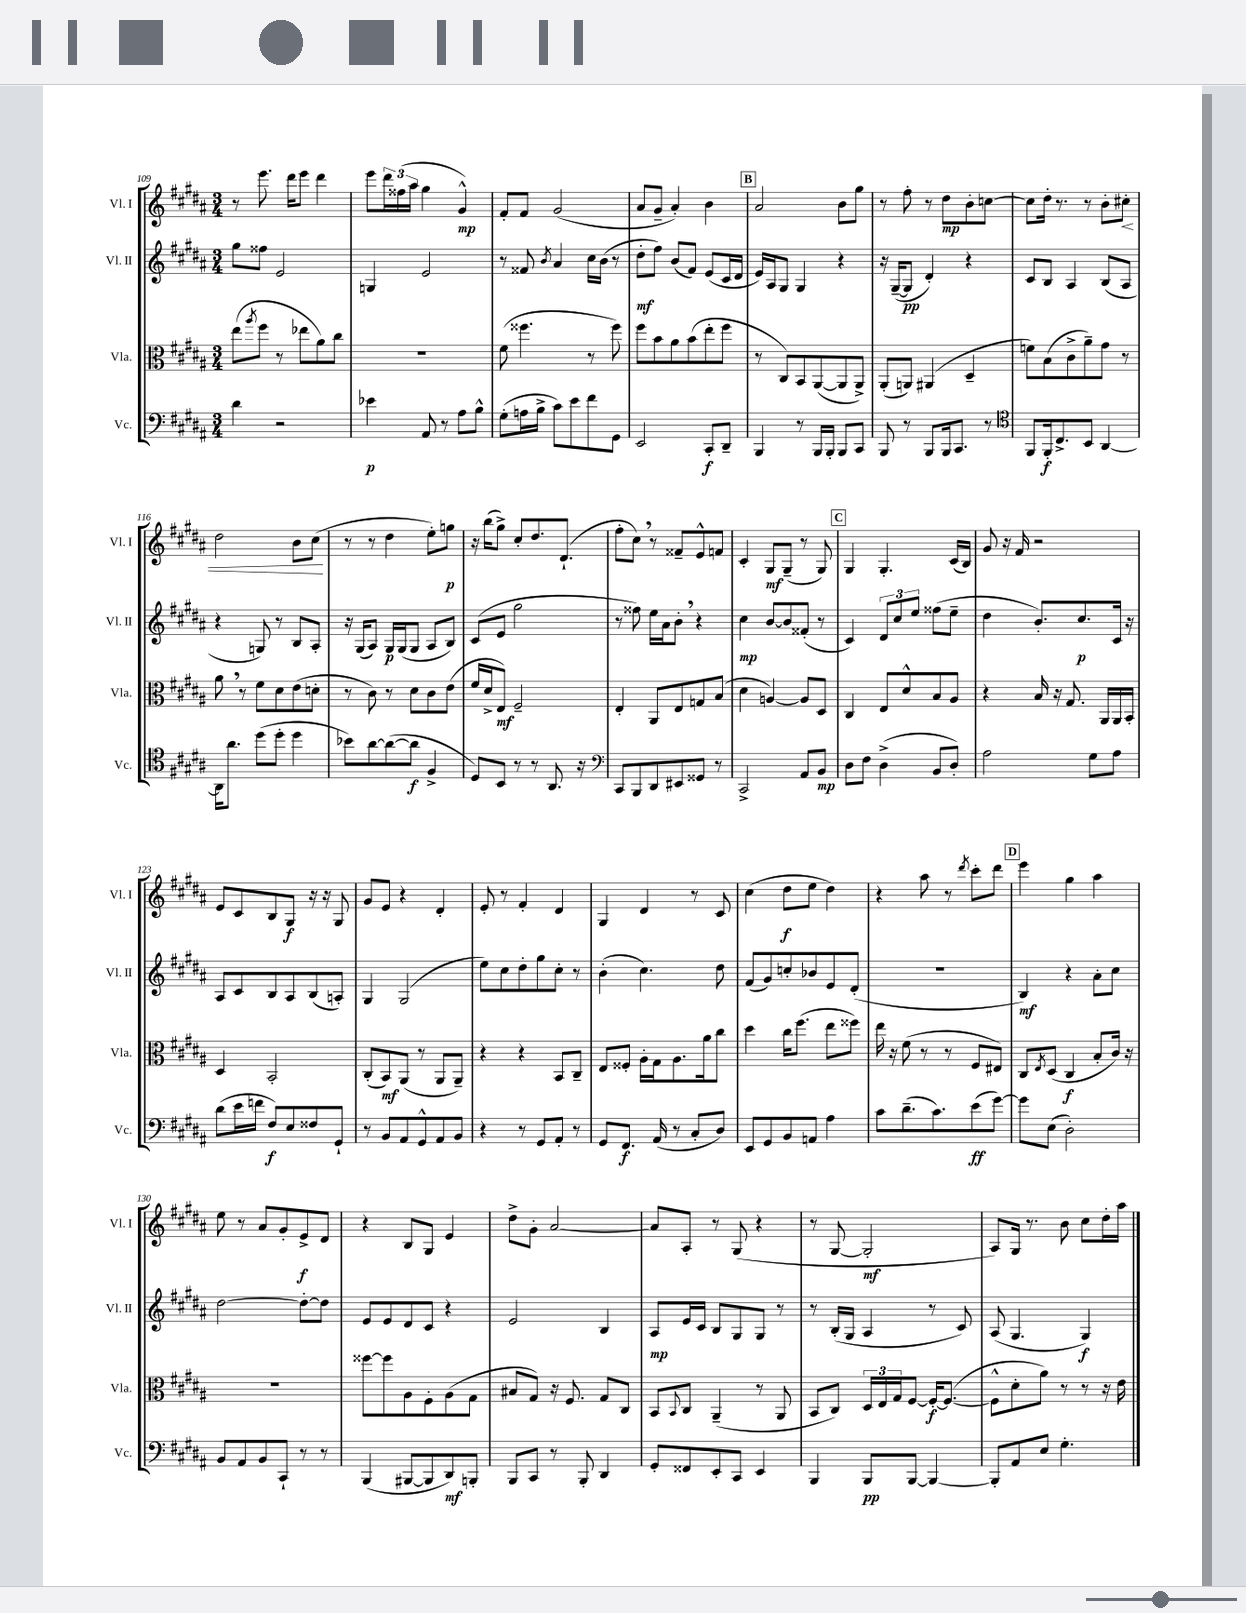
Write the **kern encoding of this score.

**kern	**kern	**kern	**kern
*staff4	*staff3	*staff2	*staff1
*clefF4	*clefC3	*clefG2	*clefG2
*k[f#c#g#d#a#]	*k[f#c#g#d#a#]	*k[f#c#g#d#a#]	*k[f#c#g#d#a#]
*M3/4	*M3/4	*M3/4	*M3/4
4d#\	(8ee\L	8gg#\L	8r
.	8qaa#/	.	.
.	8ff#\J	8ff##\J	8.eee\
2r	8r	2e/	.
.	.	.	16ddd#\LK
.	8ee-\L	.	8eee\J
.	8a#\)	.	4ddd#\
.	8cc#\J	.	.
=	=	=	=
4e-\	2.r	4G/	8eee\L
.	.	.	24ddd#\L
.	.	.	(24ff##\
.	.	.	24aa#\JJ
8AA#/	.	2e/	4gg#\
8r	.	.	.
8A#\L	.	.	4g#^^/)
8B^^\J	.	.	.
=	=	=	=
(8G#'\L	(8f#\	8r	8f#'/L
16A\L	4.ff##\	8f##/	8f#/J
16B^\JJ	.	.	.
.	.	8qb/	.
8c#\L)	.	4a#/	(2g#/
8e\	.	.	.
8f#\	8r	16cc#\LL	.
.	.	(16b\JJ	.
8GG#\J	8ff##\)	8r	.
=	=	=	=
2EE/	8ff#\L	8dd#'\L	8a#/L
.	8b\	8ff#\J)	8g#~/J
.	8a#\	(8b/L	4a#'/)
.	(8b\	8f#/J)	.
8CC#'/L	8ee'\	(8e/L	4b\
8DD#~/J	8ff#\J	16c#/L	.
.	.	16d#/JJ	.
=	=	=	=
4BBB/	8r	16e/LL)	2a#/
.	.	16A#/J	.
.	8C#/L)	8G#/J	.
8r	8BB/	4G#/	.
16BBB/LL	([8AA#/	.	.
16BBB'/JJ	.	.	.
8BBB/L	8AA#/]	4r	8b\L
8CC#/J	8AA#^/J)	.	8gg#\J
=	=	=	=
8BBB/	(8AA#'/L	16r	8r
.	.	([16G#~/LK	.
8r	8AA/J)	8G#/]J	8ff#'\
8BBB/L	(4AA#/	4d#'/)	8r
16BBB/k	.	.	8dd#\L
8.CC#/J	.	.	.
.	4D#~/	4r	8b'\
8r	.	.	[8cc\J
=	=	=	=
*clefC4	*	*	*
8FF#/L	8f\L)	8c#/L	8cc\]L
16FF#'/k	(8B\	8B/J	16dd#'\Jk
8.C#^/	.	.	8.r
.	8c#^\	4A#/	.
8BB/J	8a#~\)	.	8r
[4AA#/	8g#\J	(8B/L	8b'\L
.	8r	8A#/J	8cc#'\J
=	=	=	=
16AA#\]LK	8a#\	4r	2dd#\
8.a#\J	.	.	.
.	8r	.	.
(8dd#\L	8f#\L	8G/)	.
8dd#'\J	8d#\	8r	.
4dd#\	(8e\	8B/L	8b\L
.	8d'\J	8A#'/J	(8cc#\J
=	=	=	=
8b-\L)	8r	16r	8r
.	.	(16G#/LK	.
[8a#\	8c#\)	8A#/J)	8r
(8a#\_	8r	16G#/LL	4dd#\
.	.	(16G#/J	.
8a#\]J	8d#\L	8G#/J	.
4F#^/	8c#\	8A#/L	8ee'\L)
.	(8e\J	8B/J)	8gg\J
=	=	=	=
8D#/L)	16f#/LL	(8c#/L	16r
.	16d#^/J	.	(16bb\LK
8BB/J	8E/J)	8e/J	8gg#^\J)
8r	2F#~/	2gg#\	8cc#'/L
8r	.	.	8.dd#/
8.AA#/	.	.	.
.	.	.	(8.d#`/J
16r	.	.	.
=	=	=	=
*clefF4	*	*	*
8CC#/L	4E'/	8r	8ff#'\L
8BBB/	.	8ff##\)	8cc#\J)
8DD#/	8AA#/L	16ee\LL	8r
.	.	16a#\J	.
8EE#/	8E/	8b'\J	8f##~/L
8GG##/J	8G/	4r	8e^^/
8r	(8B/J	.	8f/J
=	=	=	=
2CC#^/	4d#\	4cc#\	4c#'/
.	[4A/)	[8b/L	8G#/L
.	.	8b/]	(8G#~/J
8AA#/L	8A/]L	(8f##'/J	8r
8BB/J	8D#/J	8r	8G#/)
=	=	=	=
8D#\L	4C#/	4c#/)	4G#/
8F#\J	.	.	.
(4D#^\	8E/L	12d#/L	4.G#'/
.	.	12cc#/	.
.	8d#^^/	.	.
.	.	12ee/J	.
8BB/L	8B/	(8ff##\L	.
8D#'/J)	8A#/J	8ee~\J	(16c#/LL
.	.	.	16B/JJ)
=	=	=	=
2A#\	4r	4dd#\	8g#/
.	.	.	16r
.	.	.	16f#/
.	16B/	8.b'/L)	2r
.	16r	.	.
.	8.G#/	.	.
.	.	8.cc#/	.
8G#\L	.	.	.
.	16AA#/LL	.	.
8A#\J	16AA#/	16c#/Jk	.
.	16BB'/JJ	16r	.
=	=	=	=
(8d#\L	4D#/	8A#/L	8e/L
16e\L	.	8c#/	8c#/
16f\JJ	.	.	.
8F#/L)	2BB'/	8B/	8B/
8E/	.	8A#/	8G#/J
8F##/	.	(8B/	16r
.	.	.	16r
8GG#`/J	.	8A'/J)	8G#/
=	=	=	=
8r	(8C#'/L	4G#/	8g#/L
8BB/L	8BB/)	.	8e/J
8AA#/	(8AA#/J	(2G#/	4r
8GG#^^/	8r	.	.
8AA#/	8AA#/L	.	4d#'/
8BB/J	8AA#~/J)	.	.
=	=	=	=
4r	4r	8ee\L)	8e'/
.	.	8cc#\	8r
8r	4r	8dd#'\	4f#'/
8GG#/L	.	8gg#\	.
8AA#'/J	8BB/L	8cc#'\J	4d#/
8r	8C#~/J	8r	.
=	=	=	=
8GG#/L	8E/L	(4b'\	4G#/
8.FF#/J	8F##'/J	.	.
.	16A#'\LL	4.cc#\)	4d#/
(16AA#/	16G#\J	.	.
8r	8.A#\	.	.
8C#'/L	.	.	8r
.	16a#\k	.	.
8D#/J)	8cc#\J	8dd#\	8c#/
=	=	=	=
8EE/L	4dd#\	(8f#/L	(4cc#\
8GG#/	.	8g#/)	.
8BB/	16cc#\LK	8cc'/	8dd#\L
.	(8.ff#\J	.	.
8AA/J	.	8b-/	8ee\J
4A#\	8ee\L	8e/	4dd#\)
.	8ff##\J)	(8d#'/J	.
=	=	=	=
8c#\L	16ee\	2.r	4r
.	16r	.	.
(8.d#~\	(8f#\	.	.
.	8r	.	8aa#\
8.c#\)	.	.	.
.	8r	.	8r
.	.	.	8qddd#/
(8e\	8F#/L	.	8ccc#'\L
[8g#\J)	8E#/J)	.	8ddd#\J
=	=	=	=
8g#\]L	8C#/L	4B/)	4eee\
.	8qE/	.	.
(8E\J	(8D#/J	.	.
2D#'\)	4C#/	4r	4gg#\
.	8B'/L	8a#'\L	4aa#\
.	16c#/Jk)	8cc#\J	.
.	16r	.	.
=	=	=	=
8BB/L	2.r	[2dd#\	8ee\
8AA#/	.	.	8r
8BB/	.	.	8a#/L
8CC#`/J	.	.	8g#'/
8r	.	8dd#'\_L	8e^/
8r	.	8dd#\]J	8d#/J
=	=	=	=
(4BBB/	[8ff##\L	8e/L	4r
.	8ff##\]	8e/	.
[8BBB#/L	8A#\	8d#/	8B/L
8BBB#/]	8F#'\	8c#/J	8G#/J
8DD#/)	(8A#\	4r	4e/
8BBB'/J	8G#\J	.	.
=	=	=	=
8BBB/L	8B#/L	2e/	8dd#^\L
8CC#/J	8G#/J)	.	8g#'\J
8r	16r	.	[2a#/
.	8.F#/	.	.
8BBB'/	.	.	.
4DD#/	8G#/L	4B/	.
.	8C#/J	.	.
=	=	=	=
8GG#'/L	8BB/L	8A#/L	8a#/]L
.	8qqBB/	.	.
8FF##/	8C#/J	16e/L	8A#'/J
.	.	16c#/JJ	.
8EE'/	(4AA#~/	8B/L	8r
8CC#/J	.	8G#/	(8G#/
4EE/	8r	8G#/J	4r
.	8AA#/	8r	.
=	=	=	=
4BBB/	8BB/L	8r	8r
.	8C#/J)	(16B'/LL	[8G#/
.	.	16G#/JJ	.
8BBB/L	24D#/LL	4A#/	2G#'/]
.	24E/	.	.
.	24G#/J	.	.
[8BBB/J	[8F#/J	.	.
4BBB/_	16F#'/_LK	8r	.
.	(8.F#/_J	.	.
.	.	8c#/)	.
=	=	=	=
8BBB'/]L	8F#^^\]L	(8A#/	8A#/L)
8AA#/	8d#'\	4.G#/	16G#/Jk
.	.	.	8.r
8E/J	8a#\J)	.	.
4.G#'\	8r	.	8b\
.	8r	4G#/)	8cc#\L
.	16r	.	16dd#'\L
.	16e\	.	16aa#\JJ
==	==	==	==
*-	*-	*-	*-
